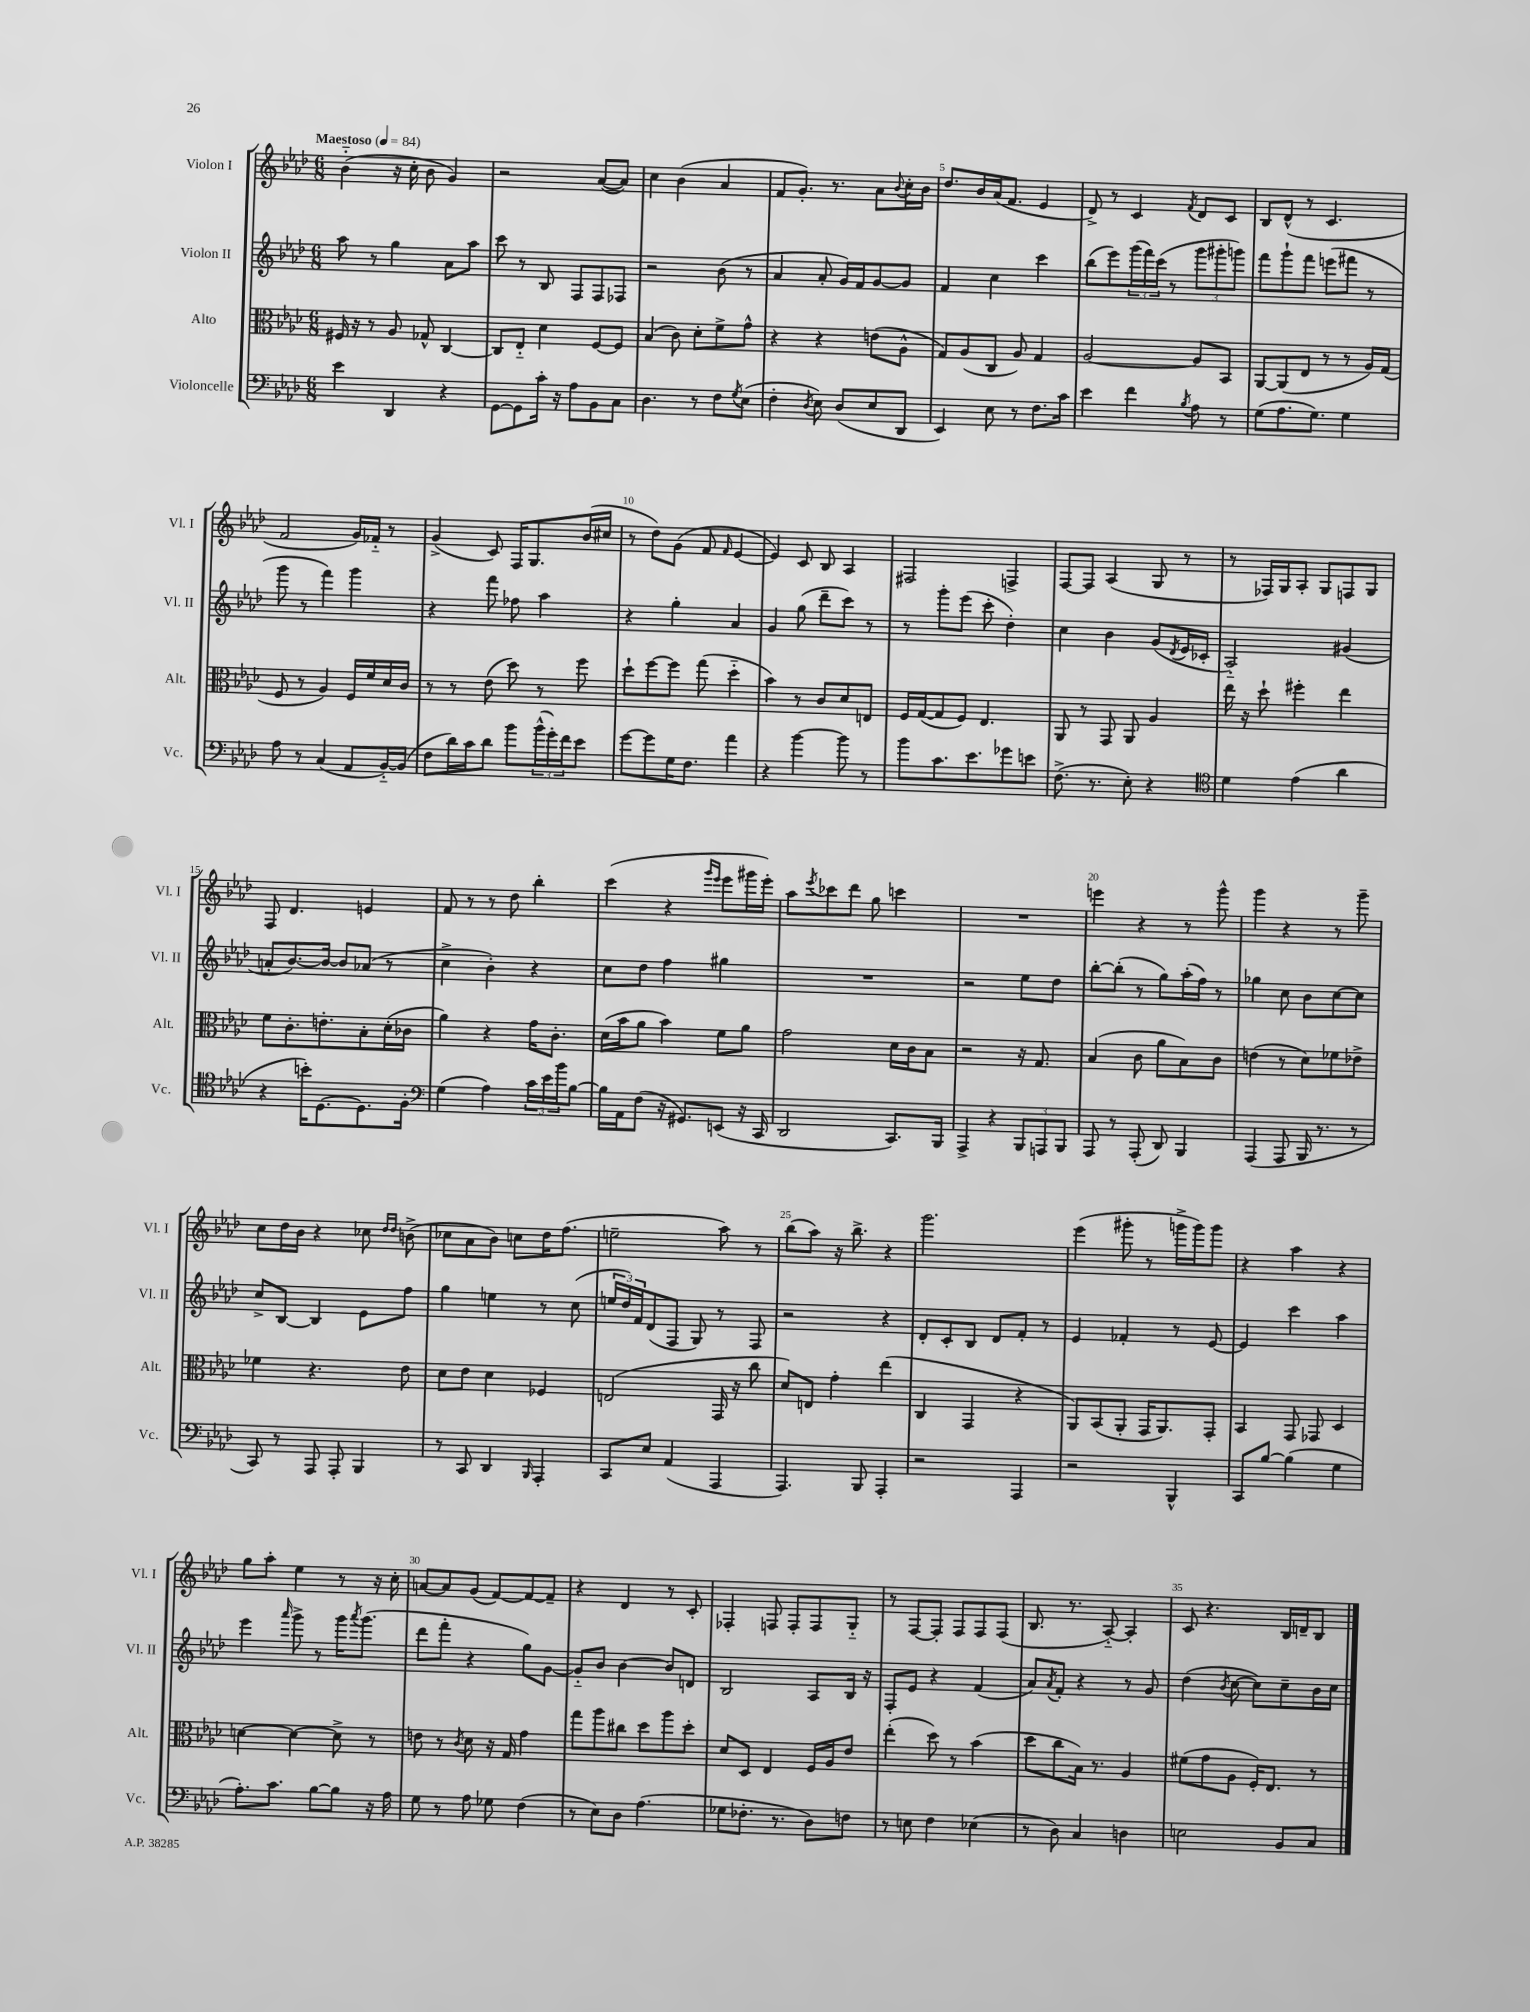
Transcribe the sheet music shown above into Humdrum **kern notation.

**kern	**kern	**kern	**kern
*staff4	*staff3	*staff2	*staff1
*clefF4	*clefC3	*clefG2	*clefG2
*k[b-e-a-d-]	*k[b-e-a-d-]	*k[b-e-a-d-]	*k[b-e-a-d-]
*M6/8	*M6/8	*M6/8	*M6/8
*MM84	*MM84	*MM84	*MM84
4e-	16F#	8aa-	(4b-'~
.	16r	.	.
.	8r	8r	.
4DD-	8A-	4gg	16r
.	.	.	16cc'
.	8G-^^	.	8b-
4r	[4C	8a-	4g)
.	.	8aa-	.
=	=	=	=
[8GG	8C]	8ccc	2r
8GG]	8E-'~	8r	.
16c'	4d-	8B-	.
16r	.	.	.
8A-	.	8F	.
8BB-	[8F	8F	([8a-
8C	8F]	8F-	8a-])
=	=	=	=
4.D-	(4B-	2r	4cc
.	8c)	.	(4b-
8r	8d-'	.	.
8F	8f^	(8b-	4a-
8qG	.	.	.
(8E-	8g^^	8r	.
=	=	=	=
4F'	4r	4a-	8f
.	.	.	8.g')
8qD-	.	.	.
8E-)	4r	8a-'	.
.	.	.	8.r
(8D-	.	16g)	.
.	.	16f	.
8E-	(8e	[8g	8a-
.	.	.	8qqb-
8DD-	8A-^^	8g]	16cc'
.	.	.	16b-
=	=	=	=
4EE-)	8G)	4f	8.dd-
.	(8A-	.	.
.	.	.	16b-
8E-	8C	4cc	(16a-
.	.	.	8.f
8r	8A-)	.	.
8.F	4G	4ccc	4e-
16c	.	.	.
=	=	=	=
4e-	[2A-	(8bb-	8d-^)
.	.	8eee-)	8r
4f	.	(24ggg	4c
.	.	24fff)	.
.	.	(24ccc	.
.	.	8r	.
8qB-	.	.	8qf
8A-	8A-]	12ggg	8d-
.	.	12ggg#'	.
8r	8BB-	.	8c
.	.	12ggg)	.
=	=	=	=
(8G	[8AA-	8fff	8B-
8.A-	(8AA-]	8ggg`	(8d-^^
.	8E-	8fff	8r
8.G)	.	.	.
.	8r	(8eee	4.c
4G	8r	8fff#	.
.	16A-)	8r	.
.	(16G	.	.
=	=	=	=
8A-	8F	8ggg	2f
8r	8r	8r	.
(4C	4A-)	4fff)	.
8AA-	16F	4ggg	16g)
.	16f	.	16f-'~
[16BB-'~)	16d-	.	8r
(16BB-]	16c	.	.
=	=	=	=
8F	8r	4r	(4g^
16d-)	8r	.	.
16c	.	.	.
8d-	(8e-	8fff	8c)
8b-	8dd-)	8ff-	16F
.	.	.	8.G
(24b-^^	8r	4aa-	.
24g')	.	.	.
24f	.	.	.
8e-	8ff	.	(16b-
.	.	.	16cc#
=	=	=	=
[8g	8dd-`	4r	8r
8g]	[8ff	.	8dd-)
16G	8ff]	4gg'	(8g
8.F	.	.	.
.	(8gg	.	8f
.	.	.	16qqf
4a-	4dd-'~	4a-	[4e-
=	=	=	=
4r	4b-)	4g	4e-])
[4b-	8r	(8gg	8c
.	8c	8ddd-~	8B-
8b-]	8d-	8ccc)	4A-
8r	8E	8r	.
=	=	=	=
8b-	16F	8r	2F#
.	([16G	.	.
8.c	8G]	8ggg'	.
.	8F)	(8eee-	.
8.e-	.	.	.
.	4.E-	8ccc'	.
8g-	.	4dd-')	4F^
8e	.	.	.
=	=	=	=
(8.F^	8AA-	4cc	[8F
.	8r	.	8F]
8.r	.	.	.
.	8GG	4b-	(4A-
8E-')	8AA-	.	.
4r	4A-	(8g	8G
.	.	8qd-	.
.	.	16e-	8r
.	.	16c-'	.
=	=	=	=
*clefC4	*	*	*
4d-	16ee-	2A-'~)	8r
.	16r	.	.
.	8dd-`	.	16F-)
.	.	.	16G
(4e-	4ff#'	.	8A-'
.	.	.	8G
4a-	4ee-	(4g#	8F
.	.	.	8G
=	=	=	=
4r	8f	8a'	8F
.	8.c'	[8.b-)	4.d-
16b')	.	.	.
[8.D-	8.e'	16b-_	.
.	.	8b-]	.
8.D-]	8B-'	(8a-	4e
.	(16d-'	8r	.
16F'	16c-	.	.
=	=	=	=
*clefF4	*	*	*
(4G	4a-)	4cc^	8f
.	.	.	8r
4A-)	4r	4b-')	8r
.	.	.	8dd-
24c	16g	4r	4bb-'
24e-	.	.	.
.	8.c'	.	.
24b-	.	.	.
[8B-	.	.	.
=	=	=	=
16B-]	(16d-	8cc	(4ccc
16AA-	16b-	.	.
(8F	8a-	8dd-	.
16r	4b-)	4ff	4r
8.GG#)	.	.	.
.	.	.	16qqggg
.	.	.	16qqeee-
(8EE	8f	4gg#	8eee-
16r	8a-	.	16ggg#
16CC	.	.	16eee-')
=	=	=	=
2DD-	2g	2.r	8aa-
.	.	.	8qeee-
.	.	.	8ccc-
.	.	.	8ddd-
.	.	.	8gg
8.CC)	16d-	.	4ccc
.	16c	.	.
.	8B-	.	.
16BBB-	.	.	.
=	=	=	=
4AAA-^	2r	2r	2.r
4r	.	.	.
12BBB-	16r	8ee-	.
.	8.G	.	.
12AAA	.	.	.
.	.	8dd-	.
12BBB-	.	.	.
=	=	=	=
8AAA-	(4B-	[8bb-'	4eee
8r	.	(8bb-']	.
(8AAA-'	8c	8r	4r
8DD-)	8a-	8gg)	.
4BBB-	8B-)	(16aa-'	8r
.	.	16ff)	.
.	8c	8r	8ggg^^
=	=	=	=
(4AAA-	(4e	4gg-	4ggg
8AAA-	8r	8cc	4r
16BBB-	8d-)	8b-	.
8.r	.	.	.
.	8f-	[8cc	8r
8r	8e-^	8cc]	8ggg~
=	=	=	=
8CC)	4f-	8cc^	8cc
8r	.	[8B-	16dd-
.	.	.	16b-
8AAA-	4.r	4B-]	4r
8AAA-'	.	.	.
4BBB-	.	8e-	8cc-
.	.	.	16qqdd-
.	.	.	16qqdd-
.	8e-	8ff	(8b^
=	=	=	=
8r	8d-	4gg	8cc-
8CC	8e-	.	8a-
4DD-	4d-	4ee	8b-)
.	.	.	8cc
16qqBBB-	.	.	.
4AAA-'	4F-	8r	16dd-
.	.	.	(8.ff
.	.	(8cc	.
=	=	=	=
8CC	(2E	24ee	2ee~
.	.	24dd-)	.
.	.	24f	.
8E-	.	(8d-	.
(4AA-	.	8F	.
.	.	8G)	.
4AAA-	16GG	8r	8aa-)
.	16r	.	.
.	8cc	8F	8r
=	=	=	=
4.AAA-)	8d-)	2r	(8bb-
.	8E	.	8aa-)
.	4g'	.	16r
.	.	.	8.bb-^
8BBB-	.	.	.
4AAA-'	(4ee-	4r	4r
=	=	=	=
2r	4C	8d-'	2.ggg
.	.	8c'	.
.	4GG	8B-	.
.	.	8d-	.
4AAA-	4r	8f'	.
.	.	8r	.
=	=	=	=
2r	8AA-)	4e-	(4eee-
.	(8BB-	.	.
.	8AA-'	4f-'	8ggg#'
.	16GG	.	8r
.	8.AA-)	.	.
4BBB-^^	.	8r	16ggg^
.	.	.	16ggg)
.	8GG'	[8e-	8ggg
=	=	=	=
8CC	4BB-	4e-]	4r
[8B-	.	.	.
(4B-]	8GG	4ccc	4aa-
.	8GG-	.	.
4G	4D-	4aa-	4r
=	=	=	=
8.A-')	[4d	4eee-	8gg
.	.	.	8aa-'
8.c	.	.	.
.	.	16qqaaa-	.
.	4d_	8ggg^	4ee-
[8B-	.	8r	.
8B-]	8d^]	16ggg	8r
.	.	8qaaa-	.
.	.	(8.ggg	.
16r	8r	.	16r
16A-	.	.	16cc'
=	=	=	=
8G	8e	8ddd-	[8a
8r	8r	8fff'	8a]
.	8qc	.	.
8A-	8d-	4r	(8g
8G-	16r	.	[8f)
.	16G	.	.
(4F	4g	8gg)	8f_
.	.	[8g	8f~]
=	=	=	=
8r	8gg	8g'~]	4r
8E-)	8aa-	8b-	.
8D-	8cc#	[4b-	4d-
(4.A-	8dd-	.	.
.	8aa-	8b-]	8r
.	8dd-'	8d	8c'
=	=	=	=
8G-	8d-	2B-	4F-'
8.F-'	8D-	.	.
.	4E-	.	8F
8.r	.	.	.
.	.	.	8F'
8D-)	16F	8A-	8F
.	16A-	.	.
8F	8e-	16B-	8G'~
.	.	16r	.
=	=	=	=
8r	(4ee-'	8F'	8r
8E	.	8e-	[8F
4F	8dd-)	4r	8F']
.	8r	.	8F
(4E-	(4b-	(4f	8F
.	.	.	(8F
=	=	=	=
8r	8dd-	8a-)	8.B-
.	.	8qa-	.
8D-)	8cc	8f'	.
.	.	.	8.r
4C	16B-)	4r	.
.	8.r	.	.
.	.	.	[8A-'~)
4D	4A-	8r	4A-']
.	.	8g	.
=	=	=	=
2E	(8f#	(4dd-	8c
.	8g	.	4.r
.	.	8qb-	.
.	8A-	[8cc	.
.	16F')	8cc])	.
.	8.E-	.	.
8BB-	.	8cc~	16B-
.	.	.	16d~
8C	8r	16b-	8B-
.	.	16cc	.
==	==	==	==
*-	*-	*-	*-
